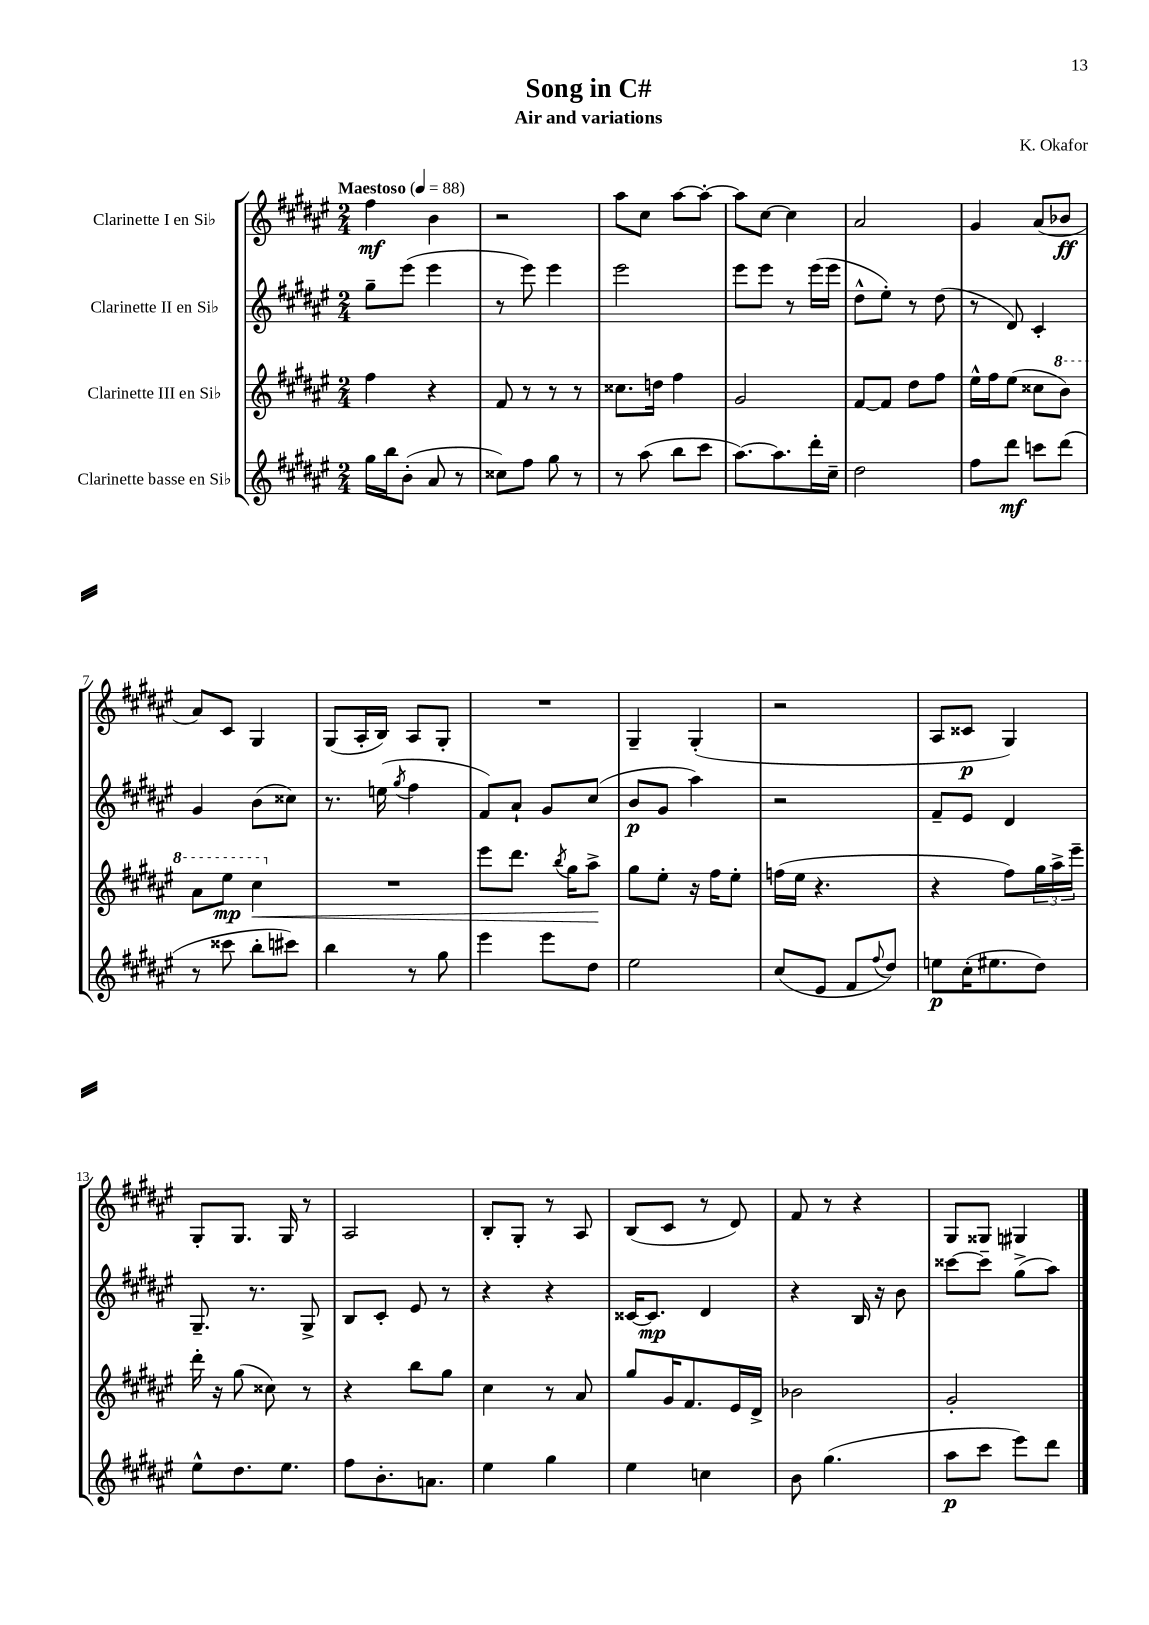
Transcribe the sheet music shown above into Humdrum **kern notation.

**kern	**dynam	**kern	**dynam	**kern	**dynam	**kern	**dynam
*part4	*part4	*part3	*part3	*part2	*part2	*part1	*part1
*staff4	*staff4	*staff3	*staff3	*staff2	*staff2	*staff1	*staff1
*I"Clarinette basse en Si♭	*	*I"Clarinette III en Si♭	*	*I"Clarinette II en Si♭	*	*I"Clarinette I en Si♭	*
*clefG2	*	*clefG2	*	*clefG2	*	*clefG2	*
*k[f#c#g#d#a#e#]	*	*k[f#c#g#d#a#e#]	*	*k[f#c#g#d#a#e#]	*	*k[f#c#g#d#a#e#]	*
*M2/4	*	*M2/4	*	*M2/4	*	*M2/4	*
*MM88	*	*MM88	*	*MM88	*	*MM88	*
=1	=1	=1	=1	=1	=1	=1	=1
!	!	!	!	!	!	!LO:TX:a:B:t=Maestoso	!
16gg#\LL	.	4ff#\	.	8gg#~\L	.	4ff#\	mf
16bb\J	.	.	.	.	.	.	.
(8b'\J	.	.	.	(8eee#\J	.	.	.
8a#/	.	4r	.	4eee#\	.	4b\	.
8r	.	.	.	.	.	.	.
=2	=2	=2	=2	=2	=2	=2	=2
8cc##X\L)	.	8f#/	.	8r	.	2r	.
8ff#\J	.	8r	.	8eee#\)	.	.	.
8gg#\	.	8r	.	4eee#\	.	.	.
8r	.	8r	.	.	.	.	.
=3	=3	=3	=3	=3	=3	=3	=3
8r	.	8.cc##X\L	.	2eee#\	.	8aa#\L	.
(8aa#\	.	.	.	.	.	8cc#\J	.
.	.	16ddn\Jk	.	.	.	.	.
8bb\L	.	4ff#\	.	.	.	[8aa#\L	.
8ccc#\J	.	.	.	.	.	8aa#'\J_	.
=4	=4	=4	=4	=4	=4	=4	=4
[8.aa#\L)	.	2g#/	.	8eee#\L	.	8aa#\L]	.
.	.	.	.	8eee#\J	.	[8cc#\J	.
8.aa#\]	.	.	.	.	.	.	.
.	.	.	.	8r	.	4cc#\]	.
16ddd#'\L	.	.	.	(16eee#\LL	.	.	.
16cc#~\JJ	.	.	.	16eee#\JJ	.	.	.
=5	=5	=5	=5	=5	=5	=5	=5
2dd#\	.	[8f#/L	.	8dd#^^\L	.	2a#/	.
.	.	8f#/J]	.	8ee#'\J)	.	.	.
.	.	8dd#\L	.	8r	.	.	.
.	.	8ff#\J	.	(8dd#\	.	.	.
=6	=6	=6	=6	=6	=6	=6	=6
8ff#\L	.	16ee#^^\LL	.	8r	.	4g#/	.
.	.	16ff#\J	.	.	.	.	.
8ddd#\J	mf	(8ee#\J	.	8d#/)	.	.	.
8cccn\L	.	8cc##X\L	.	4c#'/	.	(8a#/L	.
*	*	*8va	*	*	*	*	*
(8ddd#\J	.	8bb\J)	.	.	.	8b-X/J	ff
!!LO:LB:g=z
=7	=7	=7	=7	=7	=7	=7	=7
8r	.	8aa#\L	.	4g#/	.	8a#/L)	.
8ccc##X\	.	8eee#\J	mp	.	.	8c#/J	.
!	!	!	!LO:HP:b	!	!	!	!
8bb'\L	.	4ccc#\	<	(8b\L	.	4G#/	.
8ccc#X\J)	.	.	.	8cc##X\J)	.	.	.
=8	=8	=8	=8	=8	=8	=8	=8
*	*	*X8va	*	*	*	*	*
4bb\	.	2r	.	8.r	.	(8G#/L	.
.	.	.	.	.	.	16A#'/L	.
.	.	.	.	(16een\	.	16B/JJ)	.
.	.	.	.	8qgg#/	.	.	.
8r	.	.	.	4ff#\	.	8A#/L	.
8gg#\	.	.	.	.	.	8G#'/J	.
=9	=9	=9	=9	=9	=9	=9	=9
4eee#\	.	8eee#\L	.	8f#/L)	.	2r	.
.	.	8.ddd#\J	.	8a#`/J	.	.	.
8eee#\L	.	.	.	8g#/L	.	.	.
.	.	8qbb/	.	.	.	.	.
.	.	16gg#\KL	.	.	.	.	.
8dd#\J	.	8aa#^\J	.	(8cc#/J	.	.	.
.	.	.	[	.	.	.	.
=10	=10	=10	=10	=10	=10	=10	=10
2ee#\	.	8gg#\L	.	8b/L	p	4G#~/	.
.	.	8ee#'\J	.	8g#/J	.	.	.
.	.	16r	.	4aa#\)	.	(4G#'/	.
.	.	16ff#\KL	.	.	.	.	.
.	.	8ee#'\J	.	.	.	.	.
=11	=11	=11	=11	=11	=11	=11	=11
(8cc#/L	.	(16ffn\LL	.	2r	.	2r	.
.	.	16ee#\JJ	.	.	.	.	.
8e#/J	.	4.r	.	.	.	.	.
8f#/L	.	.	.	.	.	.	.
8qqff#/	.	.	.	.	.	.	.
8dd#/J)	.	.	.	.	.	.	.
=12	=12	=12	=12	=12	=12	=12	=12
8een\L	p	4r	.	8f#~/L	.	8A#/L	.
(16cc#'\K	.	.	.	8e#/J	.	8c##X/J	p
8.ee#X\	.	.	.	.	.	.	.
.	.	8ff#\L)	.	4d#/	.	4G#/)	.
8dd#\J)	.	24gg#\L	.	.	.	.	.
.	.	24aa#^\	.	.	.	.	.
.	.	24eee#~\JJ	.	.	.	.	.
!!LO:LB:g=z
=13	=13	=13	=13	=13	=13	=13	=13
8ee#^^\L	.	16ddd#'\	.	8.G#~/	.	8G#'/L	.
.	.	16r	.	.	.	.	.
8.dd#\	.	(8gg#\	.	.	.	8.G#/J	.
.	.	.	.	8.r	.	.	.
.	.	8cc##X\)	.	.	.	.	.
8.ee#\J	.	.	.	.	.	16G#/	.
.	.	8r	.	8G#^/	.	8r	.
=14	=14	=14	=14	=14	=14	=14	=14
8ff#\L	.	4r	.	8B/L	.	2A#/	.
8.b'\	.	.	.	8c#'/J	.	.	.
.	.	8bb\L	.	8e#/	.	.	.
8.an\J	.	.	.	.	.	.	.
.	.	8gg#\J	.	8r	.	.	.
=15	=15	=15	=15	=15	=15	=15	=15
4ee#\	.	4cc#\	.	4r	.	8B'/L	.
.	.	.	.	.	.	8G#'/J	.
4gg#\	.	8r	.	4r	.	8r	.
.	.	8a#/	.	.	.	8A#/	.
=16	=16	=16	=16	=16	=16	=16	=16
4ee#\	.	8gg#/L	.	[16c##X/KL	.	(8B/L	.
.	.	.	.	8.c##/J]	mp	.	.
.	.	16g#/K	.	.	.	8c#/J	.
.	.	8.f#/	.	.	.	.	.
4ccn\	.	.	.	4d#/	.	8r	.
.	.	16e#/L	.	.	.	8d#/)	.
.	.	16d#^/JJ	.	.	.	.	.
=17	=17	=17	=17	=17	=17	=17	=17
8b\	.	2b-X\	.	4r	.	8f#/	.
(4.gg#\	.	.	.	.	.	8r	.
.	.	.	.	16B/	.	4r	.
.	.	.	.	16r	.	.	.
.	.	.	.	8b\	.	.	.
=18	=18	=18	=18	=18	=18	=18	=18
8aa#\L	p	2g#'/	.	[8ccc##X\L	.	8G#/L	.
8ccc#\J	.	.	.	8ccc##~\J]	.	8G##X/J	.
8eee#\L)	.	.	.	(8gg#^\L	.	4G#X/	.
8ddd#\J	.	.	.	8aa#\J)	.	.	.
==	==	==	==	==	==	==	==
*-	*-	*-	*-	*-	*-	*-	*-
